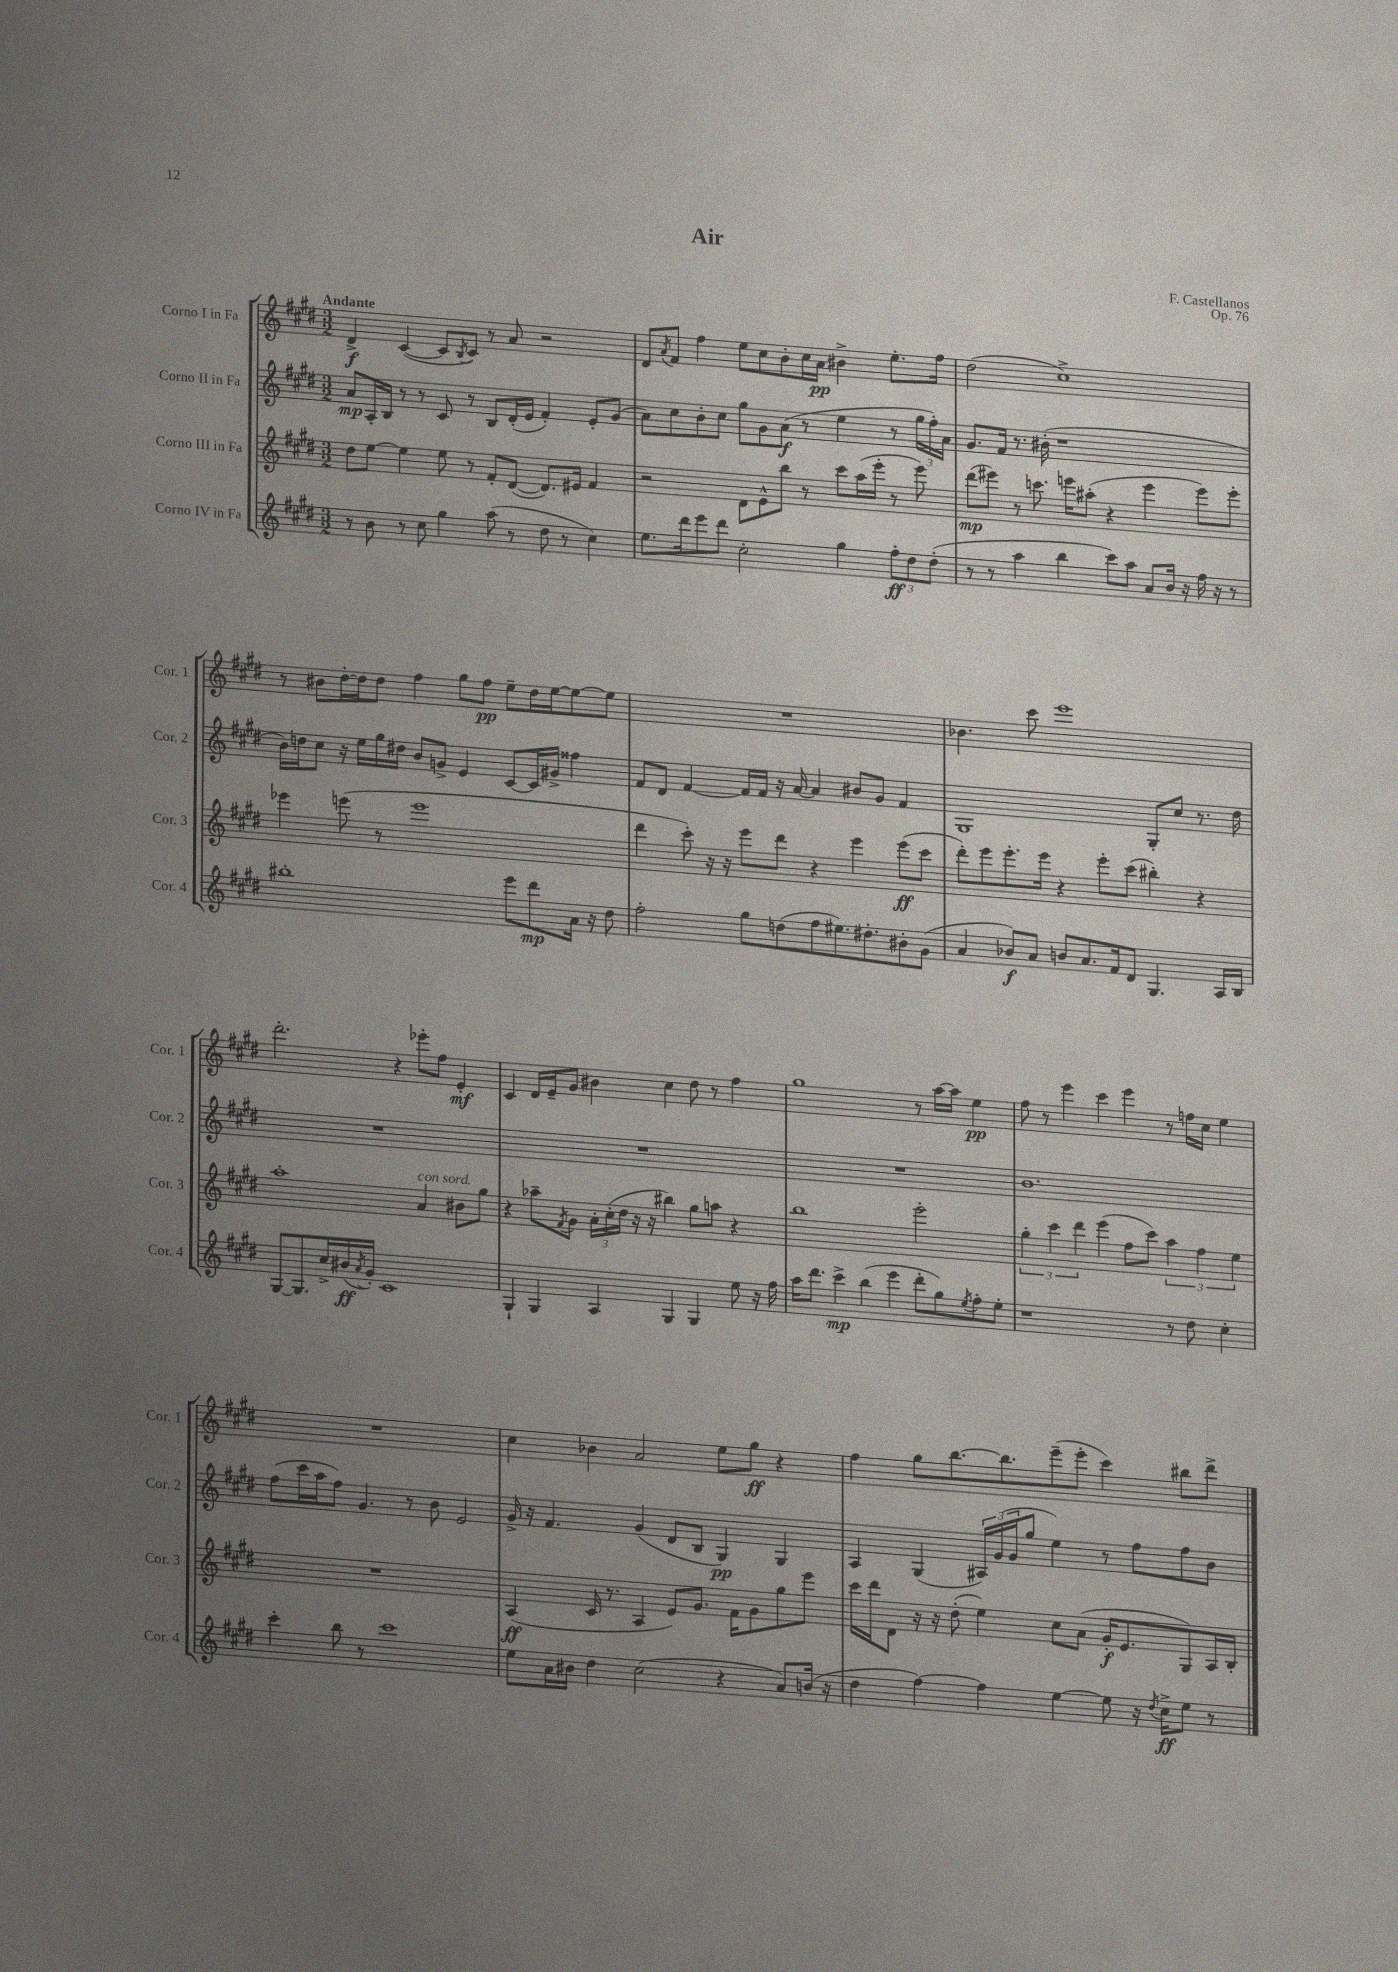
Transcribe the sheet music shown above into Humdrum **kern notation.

**kern	**kern	**kern	**kern
*staff4	*staff3	*staff2	*staff1
*clefG2	*clefG2	*clefG2	*clefG2
*k[f#c#g#d#]	*k[f#c#g#d#]	*k[f#c#g#d#]	*k[f#c#g#d#]
*M3/2	*M3/2	*M3/2	*M3/2
8r	8dd#	8a	4d#^
8b	[8ee	16A'	.
.	.	16B	.
8r	4ee]	8r	([4c#
8cc#	.	8r	.
4gg#	8ee	8c#	8c#]
.	.	.	8qB
.	8r	8r	8c#)
(8aa	8f#'	8B	8r
8r	([8d#	(16d#'	8a
.	.	16e	.
8dd#	8.d#])	4f#')	2r
8r	.	.	.
.	16e#	.	.
4cc#)	4f#	8e'	.
.	.	(8g#	.
=	=	=	=
8.ee	2r	8a)	8d#
.	.	.	8qa
.	.	8cc#	8f#
16ddd#	.	.	.
8eee	.	8b'	4ff#
8ddd#	.	8cc#	.
2cc#'	8d#	8gg#	8ee
.	8e^^	8g#	8cc#
.	8bb	(8a	8b'
.	8r	8r	16cc#
.	.	.	16a
4gg#	8ccc#	4ee	4b#^
.	(16aa	.	.
.	16eee'	.	.
12ff#'	8r	8r	8.ee'
12dd#	.	.	.
.	8eee)	24gg#	.
(12dd#'	.	24ff#')	.
.	.	.	16ff#
.	.	24a	.
=	=	=	=
8r	(8ddd#	8.g#	(2dd#
8r	8eee#)	.	.
.	.	16f#	.
4aa	8r	8.r	.
.	8.ccc	.	.
.	.	(16b#'	.
4bb	.	1r	1cc#^)
.	16eee	.	.
.	(8aa#'	.	.
8ccc#)	4r	.	.
8aa	.	.	.
8a	4eee	.	.
16b	.	.	.
16r	.	.	.
16ff#	8eee)	.	.
16r	.	.	.
8r	8eee'	.	.
=	=	=	=
1bb#'	4eee-	16b)	8r
.	.	16dd	.
.	.	8cc#	8b#
.	(8eee	16r	[16dd#'
.	.	16ee	16dd#]
.	8r	16gg#	8dd#
.	.	16dd#	.
.	1eee	8b	4ff#
.	.	8g^	.
.	.	4e	8gg#
.	.	.	8ff#
8eee	.	[8c#	8ee~
8ddd#	.	16c#]	16dd#
.	.	16g#^	[16ee
16a	.	4ff##	8ee_
16r	.	.	.
8dd#	.	.	8ee]
=	=	=	=
2ff#'	4ddd#	8f#	1.r
.	.	8d#	.
.	8ccc#')	[4f#	.
.	16r	.	.
.	16r	.	.
8gg#	8eee	16f#]	.
.	.	16f#	.
(8dd	8ddd#	16r	.
.	.	[16a	.
8ff#	4r	4a]	.
8.ee#)	.	.	.
.	4eee	8b#	.
8.dd#'	.	.	.
.	.	8g#	.
8b#'	(8eee	4f#	.
(8g#	8ccc#	.	.
=	=	=	=
4a	8ddd#')	1G#	4.b-
.	8eee	.	.
8b-)	8.eee'	.	.
8a	.	.	8ccc#
.	16eee	.	.
8b	4r	.	1eee
8.a	.	.	.
.	8eee'	.	.
16f#	.	.	.
8d#	(8ccc#	.	.
4.G#	4bb#')	8G#'	.
.	.	8cc#	.
.	4r	8.r	.
16A	.	.	.
16B	.	16dd#	.
=	=	=	=
[8G#	1aa'	1.r	2.ddd#'
8.G#]	.	.	.
16cc#^	.	.	.
(16b#	.	.	.
8qa	.	.	.
16g#')	.	.	.
1c#	.	.	.
.	.	.	4r
.	4a	.	8eee-'
.	.	.	8ff#
.	8b#	.	4e'
.	8gg#	.	.
=	=	=	=
4G#`	4r	1.r	4c#
4G#	8aa-~	.	16d#
.	.	.	16e~
.	8qf#	.	.
.	8g#	.	8g#
4A	24a'	.	4b#
.	(24cc#'	.	.
.	24dd#	.	.
.	16r	.	.
.	16r	.	.
4G#	4bb#)	.	4cc#
4G#	8gg#	.	8dd#
.	8aa	.	8r
8ee	4r	.	4ff#
16r	.	.	.
16ff#	.	.	.
=	=	=	=
16aa	1bb	1.r	1gg#
8.ddd#	.	.	.
4ccc#^	.	.	.
(4bb	.	.	.
4eee	.	.	.
8ddd#'	2eee'	.	8r
8gg#)	.	.	[16aa
.	.	.	16aa]
8qee	.	.	.
8ff#'	.	.	4ee
8ee'	.	.	.
=	=	=	=
1r	6gg#'	1.b	8ff#
.	.	.	8r
.	6ccc#	.	.
.	.	.	4eee
.	6ddd#	.	.
.	(4eee	.	4ccc#
.	8ff#	.	4eee
.	8ccc#)	.	.
8r	6aa	.	8r
8dd#	.	.	16ff
.	6ff#	.	.
.	.	.	16cc#
4cc#'	.	.	4ee
.	6ee	.	.
=	=	=	=
4ccc#'	1.r	(8ff#	1.r
.	.	16ccc#	.
.	.	16aa	.
8bb	.	8ff#)	.
8r	.	4.g#	.
1ccc#	.	.	.
.	.	8r	.
.	.	8b	.
.	.	2e	.
=	=	=	=
8ee	(4A	16g#^	4cc#
.	.	16r	.
16a	.	4.f#	.
16b#	.	.	.
4dd#	16c#	.	4b-
.	8.r	.	.
(2cc#	4A	(4g#	2a
.	8e)	8d#	.
.	8.g#	8B	.
4r	.	4G#)	8ee
.	16f#	.	.
.	8g#	.	8gg#
8a)	8gg#	4G#	4r
(16b	8eee	.	.
16r	.	.	.
=	=	=	=
4dd#	16ccc#	4A	4ff#
.	16ddd#	.	.
.	8d#	.	.
[4ff#)	16r	(4G#	8gg#
.	16r	.	.
.	(8dd#'	.	[8.bb
4ff#]	4ee)	24A#)	.
.	.	(24g#	.
.	.	.	8.bb]
.	.	24g#	.
.	.	8gg#	.
[4ee	8cc#	4ee)	(8eee~
.	(8a	.	8eee'
8ee]	16g#'	8r	4ccc#)
.	8.e	.	.
16r	.	8ff#	.
8qdd#	.	.	.
16cc#^	.	.	.
8ee	8G#)	8ff#	8bb#
8r	16A	8b	8ddd#^
.	16B'	.	.
==	==	==	==
*-	*-	*-	*-
